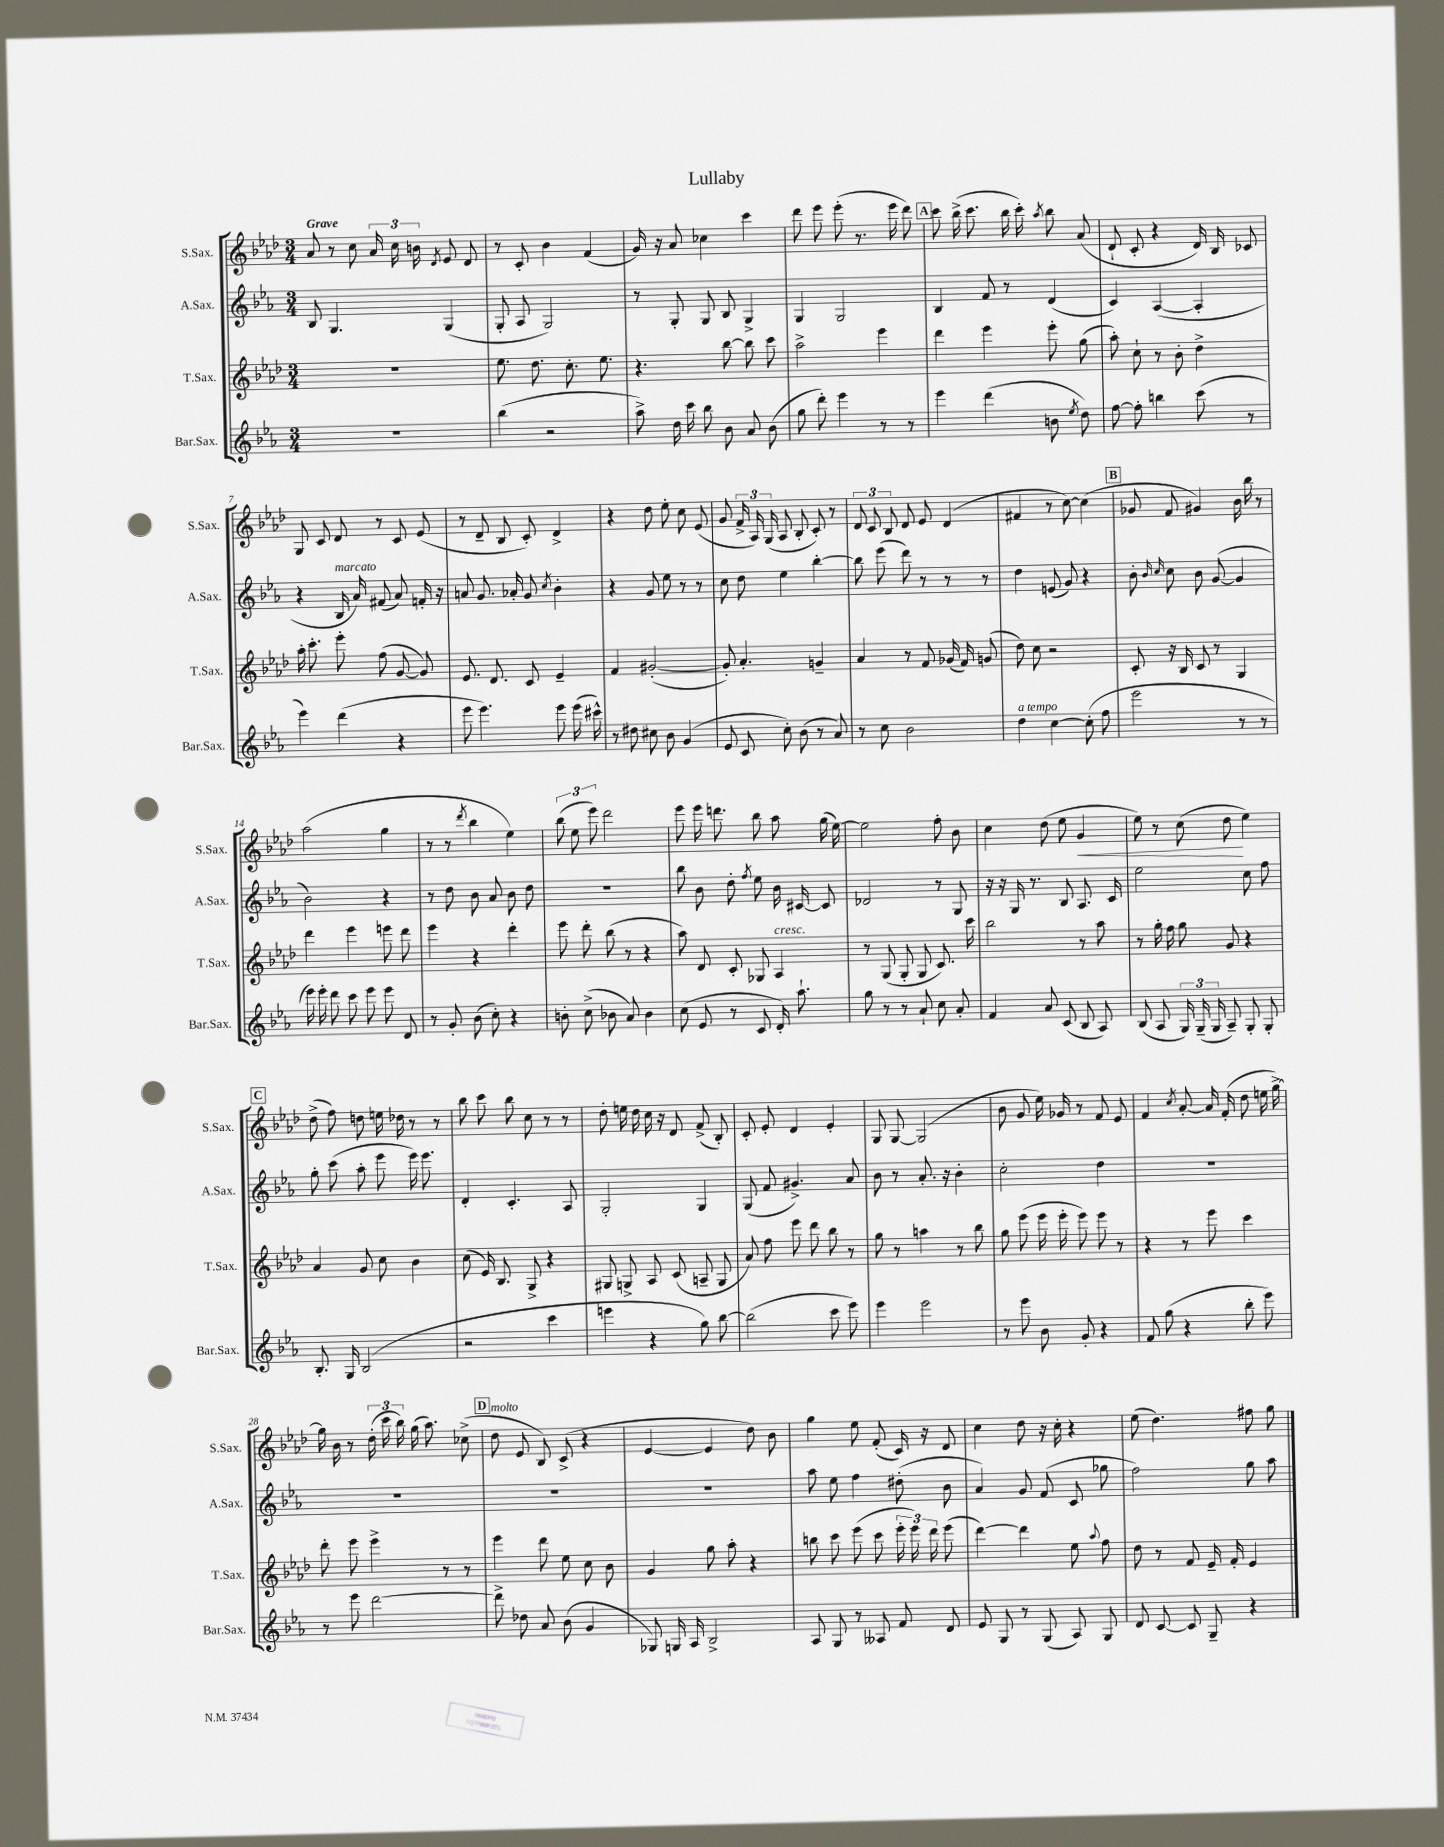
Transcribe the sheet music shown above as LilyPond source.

\header { title = "Lullaby" }
<<
\new StaffGroup <<
\new Staff = "s0" \with { instrumentName = "S.Sax." shortInstrumentName = "S.Sax." } {
    \clef treble \key aes \major \numericTimeSignature \time 3/4 \tempo "Grave"
    \autoBeamOff aes'8 r8 c''8 \tuplet 3/2 { aes'16 c''16 b'16 } \acciaccatura { des'8 } ees'8 des'8 |
    r8 c'8-. bes'4 f'4( |
    g'16) r16 aes'8 ces''4 c'''4 |
    des'''8 ees'''8 ees'''8-.( r8. ees'''16 des'''8) |
    \mark \markup { \box "A" } c'''8 bes''16->( c'''8. bes''16 c'''16-.) \acciaccatura { aes''8 } bes''8 aes'8( |
    des'8-! c'8-. r4 des'16) bes16 ces'8 |
    g8 c'8 des'8 r8 c'8 ees'8( |
    r8 des'8-- bes8 c'8-.) des'4-> |
    r4 des''8 ees''8-. c''8 ees'8( |
    g'8 \tuplet 3/2 { f'16-> aes16) g16( } aes8 bes8-. c'8-.) r8 |
    \tuplet 3/2 { des'8 c'8 bes8 } des'8 ees'8 des'4( |
    fis'4 r8 c''8~) c''4( |
    \mark \markup { \box "B" } ges'8 f'8 gis'4) bes'16 bes''16 r8 |
    aes''2( g''4 |
    r8 r8 \acciaccatura { des'''8 } bes''4 ees''4) |
    \tuplet 3/2 { bes''8( ees''8 ees'''8) } des'''2 |
    ees'''8 ees'''16 d'''8. bes''8 aes''8 g''16( ees''16~) |
    ees''2 f''8-. bes'8 |
    c''4 des''8( ees''8 g'4\< |
    ees''8) r8 c''8( des''8\! ees''4) |
    \mark \markup { \box "C" } des''8->( f''8) d''8 e''16 des''16 r8 r8 |
    bes''8 c'''8 bes''8 c''8 r8 r8 |
    des''8-. e''16 des''16 c''16 r16 des'8 f'8->( bes8-.) |
    c'8-. ees'8-. des'4 ees'4-. |
    g8 g8~ g2( |
    bes'8 g'8 ees''16) ges'16 r8 f'8 ees'8 |
    f'4 \acciaccatura { c''8 } aes'8~-. aes'16 f'16-.( des''8 e''16 g''16~->) |
    g''16 bes'16 r8 \tuplet 3/2 { des''16-.( c'''16 bes''16) } g''16( aes''8.) ces''8->( |
    \mark \markup { \box "D" } des''8^\markup { \italic "molto" } ees'8 bes8) c'8->( r4 |
    ees'4~ ees'4 des''8) bes'8 |
    g''4 ees''8 f'8-.( c'16) r16 des'8 |
    c''4 des''8 r16 c''16-. r4 |
    ees''8( des''4.) fis''8 g''8 \bar "|." |
}
\new Staff = "s1" \with { instrumentName = "A.Sax." shortInstrumentName = "A.Sax." } {
    \clef treble \key ees \major \numericTimeSignature \time 3/4
    \autoBeamOff bes8 g4. g4( |
    g8-. aes8 g2) |
    r8 g8-. g8 bes8 g4-> |
    g4 g2 |
    \mark \markup { \box "A" } bes4 f'8 r8 d'4( |
    c'4) aes4~( aes4-. |
    r4 bes16^\markup { \italic "marcato" } aes'16) fis'8( aes'8) f'16-. r16 |
    a'8 g'8. aes'16-. g'8 \acciaccatura { c''8 } bes'4-. |
    r4 g'8 ees''8 r8 r8 |
    c''8 d''8 ees''4 bes''4~-. |
    bes''8 ees'''8( d'''8) r8 r8 r8 |
    d''4 e'8( g'8) r4 |
    \mark \markup { \box "B" } bes'8-. \grace { bes'16 c''16 } c''8 bes'8 g'8~( g'4 |
    bes'2) r4 |
    r8 d''8 bes'8 aes'8 bes'8 d''8 |
    R2. |
    bes''8 bes'8 d''8-. \acciaccatura { f''8 } ees''8 bes'16 cis'16~ cis'8 |
    des'2 r8 g8 |
    r16 r16 g16 r8. bes8 aes8. c'16 |
    ees''2 c''8 f''8 |
    \mark \markup { \box "C" } g''8-. c'''8( aes''8-. ees'''8 ees'''16) ees'''8. |
    d'4-. c'4.-. aes8 |
    g2-. g4 |
    g8( f'8 gis'4.->) aes'8 |
    bes'8 r8 aes'8.-. r16 bes'4-. |
    c''2-. d''4 |
    R2. |
    R2. |
    \mark \markup { \box "D" } R2. |
    R2. |
    aes''8 ees''8 f''4 dis''8-.( bes'8 |
    aes'4) g'8 f'8( c'8 ges''8 |
    f''2) g''8 aes''8 \bar "|." |
}
\new Staff = "s2" \with { instrumentName = "T.Sax." shortInstrumentName = "T.Sax." } {
    \clef treble \key aes \major \numericTimeSignature \time 3/4
    \autoBeamOff R2. |
    ees''8. des''8. c''8.-. ees''8. |
    r4. bes''8~ bes''8 c'''8 |
    aes''2-> ees'''4 |
    \mark \markup { \box "A" } des'''4 ees'''4 ees'''8-. g''8( |
    aes''8-.) c''8-! r8 bes'8-. des''4-> |
    aes''16-. c'''8.-. ees'''8-. f''8( g'8~ g'8) |
    ees'8. des'8. c'8 ees'4-- |
    f'4 gis'2~-.( |
    gis'8-.) aes'4.-. g'4-- |
    aes'4 r8 f'8 ges'16( f'16) g'8( |
    des''8) c''8 r2 |
    \mark \markup { \box "B" } c'8-. r16 bes16 c'8 r8 g4 |
    des'''4 ees'''4 e'''8 des'''8 |
    ees'''4 r4 des'''4-. |
    ees'''8 des'''8-. bes''8( r8 r4 |
    aes''8) des'8 c'8-. ges8 aes4^\markup { \italic "cresc." } |
    r8 g8( g8-. g8 c'8.) c'''16 |
    bes''2 r8 aes''8 |
    r8 g''16-. f''16 g''8 g'8 r4 |
    \mark \markup { \box "C" } aes'4 g'8 c''8 bes'4 |
    c''8( ees'16) bes8. g8-> r4 |
    gis8 g8-> aes8 c'8( a8-- g8 |
    aes'8) f''8 ees'''8 des'''8 bes''8 r8 |
    g''8 r8 a''4 r8 bes''8 |
    g''8 ees'''8( ees'''16 ees'''16-. ees'''8) ees'''8 r8 |
    r4 r8 ees'''8 c'''4 |
    des'''8-. ees'''8 ees'''4-> r8 r8 |
    \mark \markup { \box "D" } ees'''4 des'''8 ees''8 c''8 bes'8 |
    g'4 g''8 aes''8-. r4 |
    b''8 c'''8 ees'''8( c'''8 \tuplet 3/2 { ees'''16-. ees'''16) des'''16 } ees'''8( |
    des'''4~) des'''4 ees''8 \appoggiatura { aes''8 } f''8 |
    des''8 r8 f'8 ees'16-- f'16-. ees'4 \bar "|." |
}
\new Staff = "s3" \with { instrumentName = "Bar.Sax." shortInstrumentName = "Bar.Sax." } {
    \clef treble \key ees \major \numericTimeSignature \time 3/4
    \autoBeamOff R2. |
    bes''4( r2 |
    aes''8->) d''16 c'''16 bes''8 bes'8 aes'8 bes'8( |
    g''8 d'''8-.) ees'''4 r8 r8 |
    \mark \markup { \box "A" } ees'''4 d'''4( b'8 \acciaccatura { ees''8 } d''8) |
    f''8~ f''8-. b''4 c'''8( r8 |
    ees'''4) d'''4( r4 |
    ees'''8 ees'''4.) ees'''8 ees'''16( cis'''16-^) |
    r8 dis''8 cis''8 bes'8 g'4( |
    ees'8 c'8 c''8-.) bes'8( r8 aes'8) |
    r8 c''8 bes'2 |
    d''4^\markup { \italic "a tempo" } c''4~ c''8-.( f''8 |
    \mark \markup { \box "B" } ees'''2 r8 r8 |
    ees'''16) ees'''16-. d'''8 c'''8 ees'''8 ees'''8 d'8 |
    r8 g'8-. bes'8( c''8-.) r4 |
    b'8-. c''8->( bes'8 aes'8) bes'4 |
    c''8( ees'8 r8 c'8 d'16-.) aes''8.-! |
    g''8 r8 r8 aes'8-! c''8 aes'8-. |
    f'4 aes'8 c'8( bes8 aes8) |
    bes8( aes8 \tuplet 3/2 { g16) g16--( g16 } aes8--) g8-. g8-. |
    \mark \markup { \box "C" } bes8.-. g16 bes2( |
    r2 c'''4 |
    e'''4 r4 g''8) bes''8~ |
    bes''2( c'''8 ees'''8) |
    ees'''4 ees'''2 |
    r8 ees'''8 bes'8 g'8-. r4 |
    f'8 g''8( r4 bes''8-. ees'''8) |
    r8 ees'''8 d'''2~ |
    \mark \markup { \box "D" } d'''8-> des''8 aes'8 bes'8( g'4 |
    ges8) g16 aes16 bes2-> |
    aes8 g8 r8 aeses8 f'8 d'8 |
    ees'8 g8 r8 g8( aes8) g8 |
    d'8 c'8~ c'8 g8-- r4 \bar "|." |
}
>>
>>
